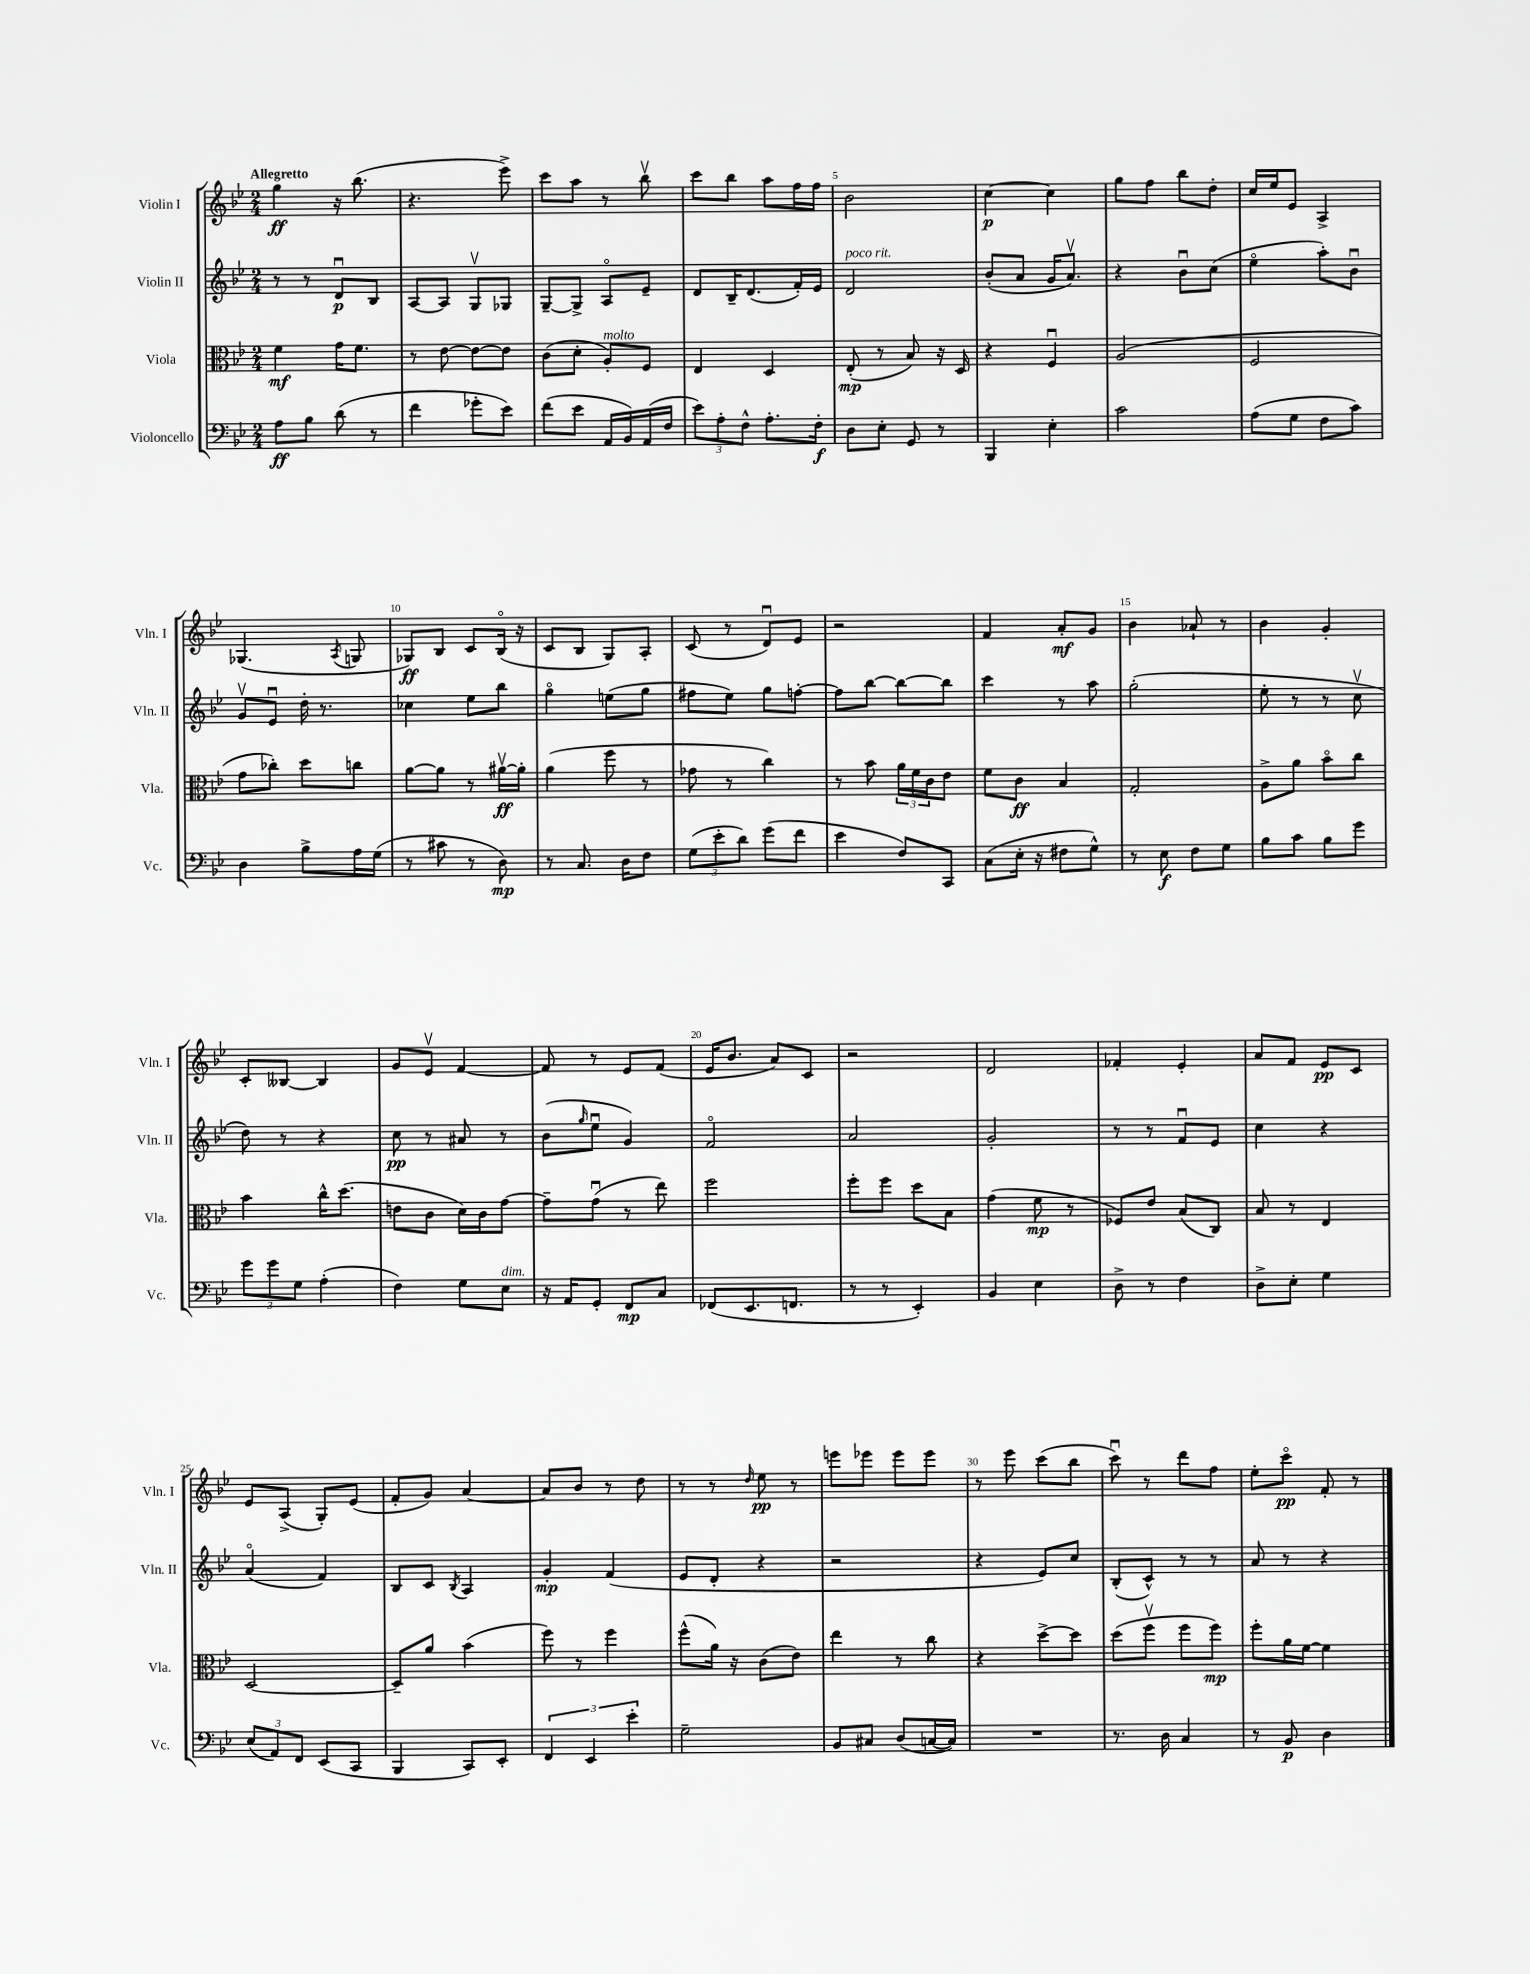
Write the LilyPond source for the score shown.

<<
\new StaffGroup <<
\new Staff = "s0" \with { instrumentName = "Violin I" shortInstrumentName = "Vln. I" } {
    \clef treble \key bes \major \numericTimeSignature \time 2/4 \tempo "Allegretto"
    g''4\ff r16 bes''8.( |
    r4. ees'''8->) |
    c'''8 a''8 r8 bes''8\upbow |
    c'''8 bes''8 a''8 f''16 f''16 |
    bes'2 |
    c''4~\p c''4 |
    g''8 f''8 bes''8 d''8-. |
    c''16 ees''16 ees'8 a4-> |
    ges4.( \acciaccatura { a8 } g8 |
    ges8\ff) bes8 c'8 bes16\flageolet( r16 |
    c'8 bes8 g8) a8-. |
    c'8( r8 d'8\downbow) ees'8 |
    r2 |
    f'4 a'8-.\mf g'8 |
    bes'4 aes'8-! r8 |
    bes'4 g'4-. |
    c'8-. beses8~ beses4 |
    g'8 ees'8\upbow f'4~ |
    f'8 r8 ees'8 f'8( |
    ees'16 bes'8. a'8) c'8 |
    r2 |
    d'2 |
    fes'4-. ees'4-. |
    a'8 f'8 ees'8\pp c'8 |
    ees'8 a8->( g8-.) ees'8( |
    f'8-. g'8) a'4~ |
    a'8 bes'8 r8 d''8 |
    r8 r8 \grace { d''16 } ees''8\pp r8 |
    e'''8 ees'''8 ees'''8 ees'''8 |
    r8 ees'''8 c'''8( bes''8 |
    c'''8\downbow) r8 d'''8 f''8 |
    ees''8-. c'''8\flageolet\pp f'8-. r8 \bar "|." |
}
\new Staff = "s1" \with { instrumentName = "Violin II" shortInstrumentName = "Vln. II" } {
    \clef treble \key bes \major \numericTimeSignature \time 2/4
    r8 r8 d'8\downbow\p bes8 |
    a8~ a8 g8\upbow ges8 |
    g8~-- g8-> a8\flageolet ees'8-- |
    d'8 bes16-- d'8.( f'16-.) ees'16 |
    d'2^\markup { \italic "poco rit." } |
    bes'8-.( a'8 g'16 a'8.\upbow) |
    r4 bes'8\downbow c''8( |
    ees''4\flageolet a''8-.) bes'8\downbow |
    g'8\upbow ees'8\downbow d''16-. r8. |
    ces''4 ees''8 bes''8 |
    g''4\flageolet e''8( g''8 |
    fis''8 ees''8) g''8 f''8~-. |
    f''8 bes''8~ bes''8~ bes''8 |
    c'''4 r8 a''8 |
    g''2-.( |
    ees''8-. r8 r8 c''8\upbow |
    d''8) r8 r4 |
    c''8\pp r8 ais'8 r8 |
    bes'8( \grace { g''16 } ees''8\downbow g'4) |
    f'2\flageolet |
    a'2 |
    g'2-. |
    r8 r8 f'8\downbow ees'8 |
    c''4 r4 |
    a'4\flageolet( f'4) |
    bes8 c'8 \acciaccatura { bes8 } a4 |
    g'4-.\mp f'4( |
    ees'8 d'8-. r4 |
    r2 |
    r4 ees'8) c''8 |
    bes8-.( c'8-^) r8 r8 |
    a'8 r8 r4 \bar "|." |
}
\new Staff = "s2" \with { instrumentName = "Viola" shortInstrumentName = "Vla." } {
    \clef alto \key bes \major \numericTimeSignature \time 2/4
    f'4\mf g'16 f'8. |
    r8 ees'8~ ees'8~ ees'8 |
    c'8( d'8-. a8-.^\markup { \italic "molto" }) f8 |
    ees4 d4 |
    ees8-.\mp( r8 bes8) r16 d16 |
    r4 f4\downbow |
    a2( |
    f2 |
    g'8 ces''8-.) d''8 c''8 |
    a'8~ a'8 r8 ais'16~\upbow\ff ais'16-. |
    a'4( f''8 r8 |
    ges'8 r8 c''4) |
    r8 bes'8 \tuplet 3/2 { a'16 f'16 c'16 } ees'8 |
    f'8 c'8\ff bes4 |
    g2-. |
    a8-> a'8 bes'8\flageolet c''8 |
    bes'4 c''16-^ d''8.( |
    e'8 c'8 d'16) c'16 g'8~ |
    g'8-- g'8\downbow( r8 ees''8) |
    f''2 |
    f''8-. f''8 d''8 bes8 |
    g'4( f'8\mp r8 |
    fes8) ees'8 bes8( c8) |
    bes8 r8 ees4 |
    d2~ |
    d8-- a'8 bes'4( |
    f''8) r8 f''4 |
    f''8-^( a'16) r16 c'8( ees'8) |
    ees''4 r8 c''8 |
    r4 d''8~-> d''8 |
    d''8( f''8\upbow f''8 f''8\mp) |
    f''8-. a'16 f'16~ f'4 \bar "|." |
}
\new Staff = "s3" \with { instrumentName = "Violoncello" shortInstrumentName = "Vc." } {
    \clef bass \key bes \major \numericTimeSignature \time 2/4
    a8\ff bes8 d'8( r8 |
    f'4 ges'8-. ees'8) |
    f'8( ees'8 a,16 bes,16) a,16( f16 |
    \tuplet 3/2 { ees'8) a8-. f8-^ } a8.-. f16-.\f |
    d8 ees8-. g,8 r8 |
    bes,,4 ees4-. |
    c'2 |
    a8( g8 f8 c'8) |
    d4 bes8-> a16 g16( |
    r8 cis'8 r8 d8\mp) |
    r8 c8. d16 f8 |
    \tuplet 3/2 { g8( ees'8-. d'8) } g'8( f'8 |
    ees'4 f8) c,8 |
    c8( ees16-. r16 fis8 g8-^) |
    r8 ees8\f f8 g8 |
    bes8 c'8 bes8 g'8 |
    \tuplet 3/2 { g'8 g'8 g8 } a4-.( |
    f4) g8 ees8^\markup { \italic "dim." } |
    r16 a,16 g,8-. f,8\mp c8 |
    fes,8( ees,8. f,8. |
    r8 r8 ees,4-.) |
    bes,4 ees4 |
    d8-> r8 f4 |
    d8-> ees8-. g4 |
    \tuplet 3/2 { ees8( a,8) f,8 } ees,8( c,8 |
    bes,,4 c,8) ees,8-. |
    \tuplet 3/2 { f,4 ees,4 ees'4-. } |
    g2-- |
    bes,8 cis8 d8( c16~ c16) |
    R2 |
    r8. d16 c4 |
    r8 bes,8\p d4 \bar "|." |
}
>>
>>
\layout { \context { \Score \override BarNumber.break-visibility = ##(#f #t #t) barNumberVisibility = #(every-nth-bar-number-visible 5) } }
